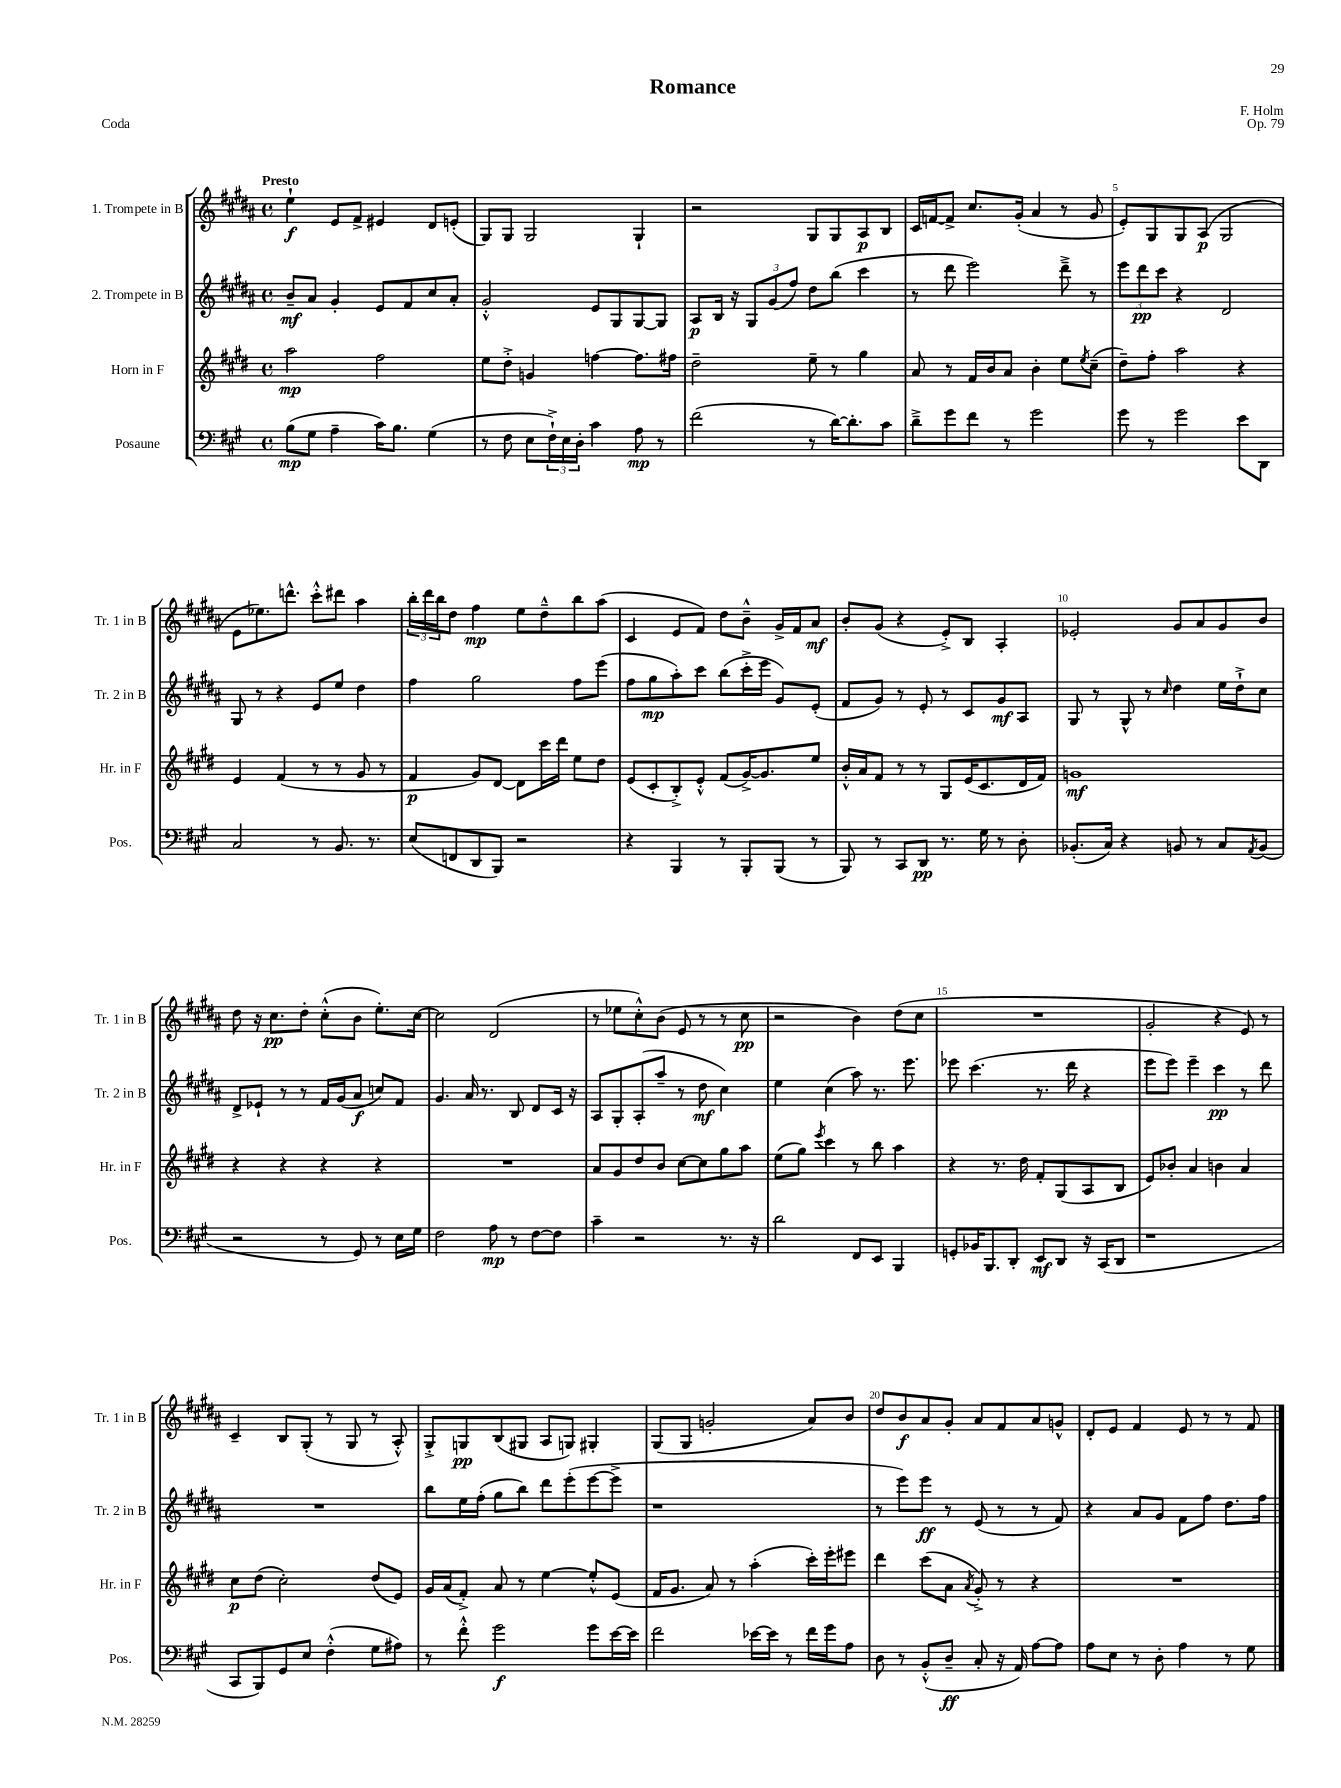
\header { title = "Romance" composer = "F. Holm" opus = "Op. 79" piece = "Coda" }
<<
\new StaffGroup <<
\new Staff = "s0" \with { instrumentName = "1. Trompete in B" shortInstrumentName = "Tr. 1 in B" } {
    \clef treble \key b \major \defaultTimeSignature \time 4/4 \tempo "Presto"
    e''4-!\f e'8 fis'8-> eis'4 dis'8 e'8-.( |
    gis8) gis8 gis2 gis4-! |
    r2 gis8 gis8 ais8\p b8 |
    cis'16 f'16~ f'8-> cis''8. gis'16-.( ais'4 r8 gis'8 |
    e'8-.) gis8 gis8 ais8\p( gis2 |
    e'8 ees''8.) d'''8.-^ cis'''8-.-^ dis'''8 ais''4 |
    \tuplet 3/2 { b''16-. dis'''16 b''16 } dis''8 fis''4\mp e''8 dis''8---^ b''8 ais''8( |
    cis'4 e'8 fis'8) dis''8 b'8---^ gis'16-> fis'16 ais'8\mf |
    b'8-. gis'8( r4 e'8-.->) b8 ais4-. |
    ees'2-. gis'8 ais'8 gis'8 b'8 |
    dis''8 r16 cis''8.\pp dis''8-. cis''8-.-^( b'8 e''8.-.) cis''16~ |
    cis''2 dis'2( |
    r8 ees''8 cis''8-.-^) b'8( e'8 r8 r8 cis''8\pp |
    r2 b'4) dis''8( cis''8 |
    R1 |
    gis'2-. r4 e'8) r8 |
    cis'4-- b8 gis8-.( r8 gis8 r8 ais8-.-^) |
    gis8-.-> g8\pp b8( gis8 ais8 g8) gis4-. |
    gis8( gis8 g'2-. ais'8) b'8 |
    dis''8 b'8\f ais'8 gis'8-. ais'8 fis'8 ais'8 g'8-^ |
    dis'8-. e'8 fis'4 e'8 r8 r8 fis'8 \bar "|." |
}
\new Staff = "s1" \with { instrumentName = "2. Trompete in B" shortInstrumentName = "Tr. 2 in B" } {
    \clef treble \key b \major \defaultTimeSignature \time 4/4
    b'8--\mf ais'8 gis'4-. e'8 fis'8 cis''8 ais'8-. |
    gis'2-.-^ e'8 gis8 gis8~ gis8 |
    ais8\p b16 r16 \tuplet 3/2 { gis8 gis'8( fis''8) } dis''8 b''8( cis'''4 |
    r8 dis'''8 e'''2) dis'''8---> r8 |
    \tuplet 3/2 { e'''8 dis'''8\pp cis'''8 } r4 dis'2 |
    gis8 r8 r4 e'8 e''8 dis''4 |
    fis''4 gis''2 fis''8 e'''8( |
    fis''8 gis''8\mp ais''8-.) cis'''8 b''8( cis'''16-.-> e'''16 gis'8) e'8-.( |
    fis'8 gis'8) r8 e'8-. r8 cis'8 gis'8\mf ais8 |
    gis8 r8 gis8-^ r8 \grace { cis''16 } dis''4 e''16 dis''16-!-> cis''8 |
    dis'8-> ees'8-! r8 r8 fis'16 gis'16( ais'8\f c''8) fis'8 |
    gis'4. ais'16 r8. b8 dis'8 cis'16 r16 |
    ais8 gis8-. ais8-.( ais''8-- r8 dis''8\mf cis''4) |
    e''4 cis''4( ais''8) r8. e'''8. |
    ees'''8 cis'''4.( r8. dis'''16 r4 |
    e'''8 e'''8) e'''4-- cis'''4\pp r8 dis'''8 |
    R1 |
    b''8 e''16 fis''16-.( gis''8 b''8) dis'''8 e'''8-.( e'''8~ e'''8-> |
    r1 |
    r8 e'''8) e'''8\ff r8 e'8( r8 r8 fis'8) |
    r4 ais'8 gis'8 fis'8 fis''8 dis''8. fis''16 \bar "|." |
}
\new Staff = "s2" \with { instrumentName = "Horn in F" shortInstrumentName = "Hr. in F" } {
    \clef treble \key e \major \defaultTimeSignature \time 4/4
    a''2\mp fis''2 |
    e''8 dis''8-.-> g'4 f''4~ f''8. fis''16 |
    dis''2-- e''8-- r8 gis''4 |
    a'8 r8 fis'16 b'16 a'8 b'4-. e''8 \acciaccatura { e''8 } cis''8--( |
    dis''8--) fis''8-. a''2 r4 |
    e'4 fis'4( r8 r8 gis'8 r8 |
    fis'4\p gis'8) dis'8~ dis'8 cis'''16 dis'''16 e''8 dis''8 |
    e'8( cis'8-. b8-.->) e'8-.-^ fis'8( gis'16~->) gis'8. e''8 |
    b'16-.-^ a'16 fis'8 r8 r8 gis8 e'16( cis'8. dis'16 fis'16) |
    g'1\mf |
    r4 r4 r4 r4 |
    R1 |
    a'8 gis'8 dis''8 b'8 cis''8~ cis''8 gis''8 a''8 |
    e''8( gis''8) \acciaccatura { e'''8 } cis'''4 r8 b''8 a''4 |
    r4 r8. dis''16 fis'8-. gis8( a8 b8 |
    e'8) bes'8-. a'4 b'4 a'4 |
    cis''8\p dis''8( cis''2-.) dis''8( e'8) |
    gis'16 a'16( fis'8-.->) a'8 r8 e''4~ e''8-.-^ e'8( |
    fis'16 gis'8. a'8) r8 a''4-.( cis'''16-.) e'''16-. eis'''8 |
    dis'''4 cis'''8( a'8 \acciaccatura { a'8 } gis'8-.->) r8 r4 |
    R1 \bar "|." |
}
\new Staff = "s3" \with { instrumentName = "Posaune" shortInstrumentName = "Pos." } {
    \clef bass \key a \major \defaultTimeSignature \time 4/4
    b8\mp( gis8 a4-- cis'16) b8. gis4( |
    r8 fis8 e8 \tuplet 3/2 { fis16-!->) e16 d16-. } cis'4 a8\mp r8 |
    fis'2( r8 d'16~) d'8.-. cis'8 |
    d'8---> gis'8 fis'8 r8 gis'2 |
    gis'8 r8 gis'2 e'8 d,8 |
    cis2 r8 b,8. r8. |
    e8( f,8 d,8 b,,8) r2 |
    r4 b,,4 r8 b,,8-. b,,8( r8 |
    b,,8) r8 cis,8 d,8\pp r8. gis16 r8 d8-. |
    bes,8.-.( cis16) r4 b,8 r8 cis8 \acciaccatura { a,8 } b,8( |
    r2 r8 gis,8) r8 e16 gis16 |
    fis2 a8\mp r8 fis8~ fis8 |
    cis'4-- r2 r8. r16 |
    d'2 fis,8 e,8 b,,4 |
    g,8-. bes,16 b,,8. d,8-. e,8\mf d,8 r16 cis,16( d,8 |
    r1 |
    cis,8 b,,8) gis,8 e8 fis4-.-^( gis8 ais8) |
    r8 fis'8-.-^ gis'2\f gis'8 e'16~ e'16 |
    fis'2 ees'16~ ees'16 r8 fis'16 gis'16 a8 |
    d8 r8 b,8-.-^( d8--\ff cis8-. r16 a,16) a8~ a8 |
    a8 e8 r8 d8-. a4 r8 gis8 \bar "|." |
}
>>
>>
\layout { \context { \Score \override BarNumber.break-visibility = ##(#f #t #t) barNumberVisibility = #(every-nth-bar-number-visible 5) } }
